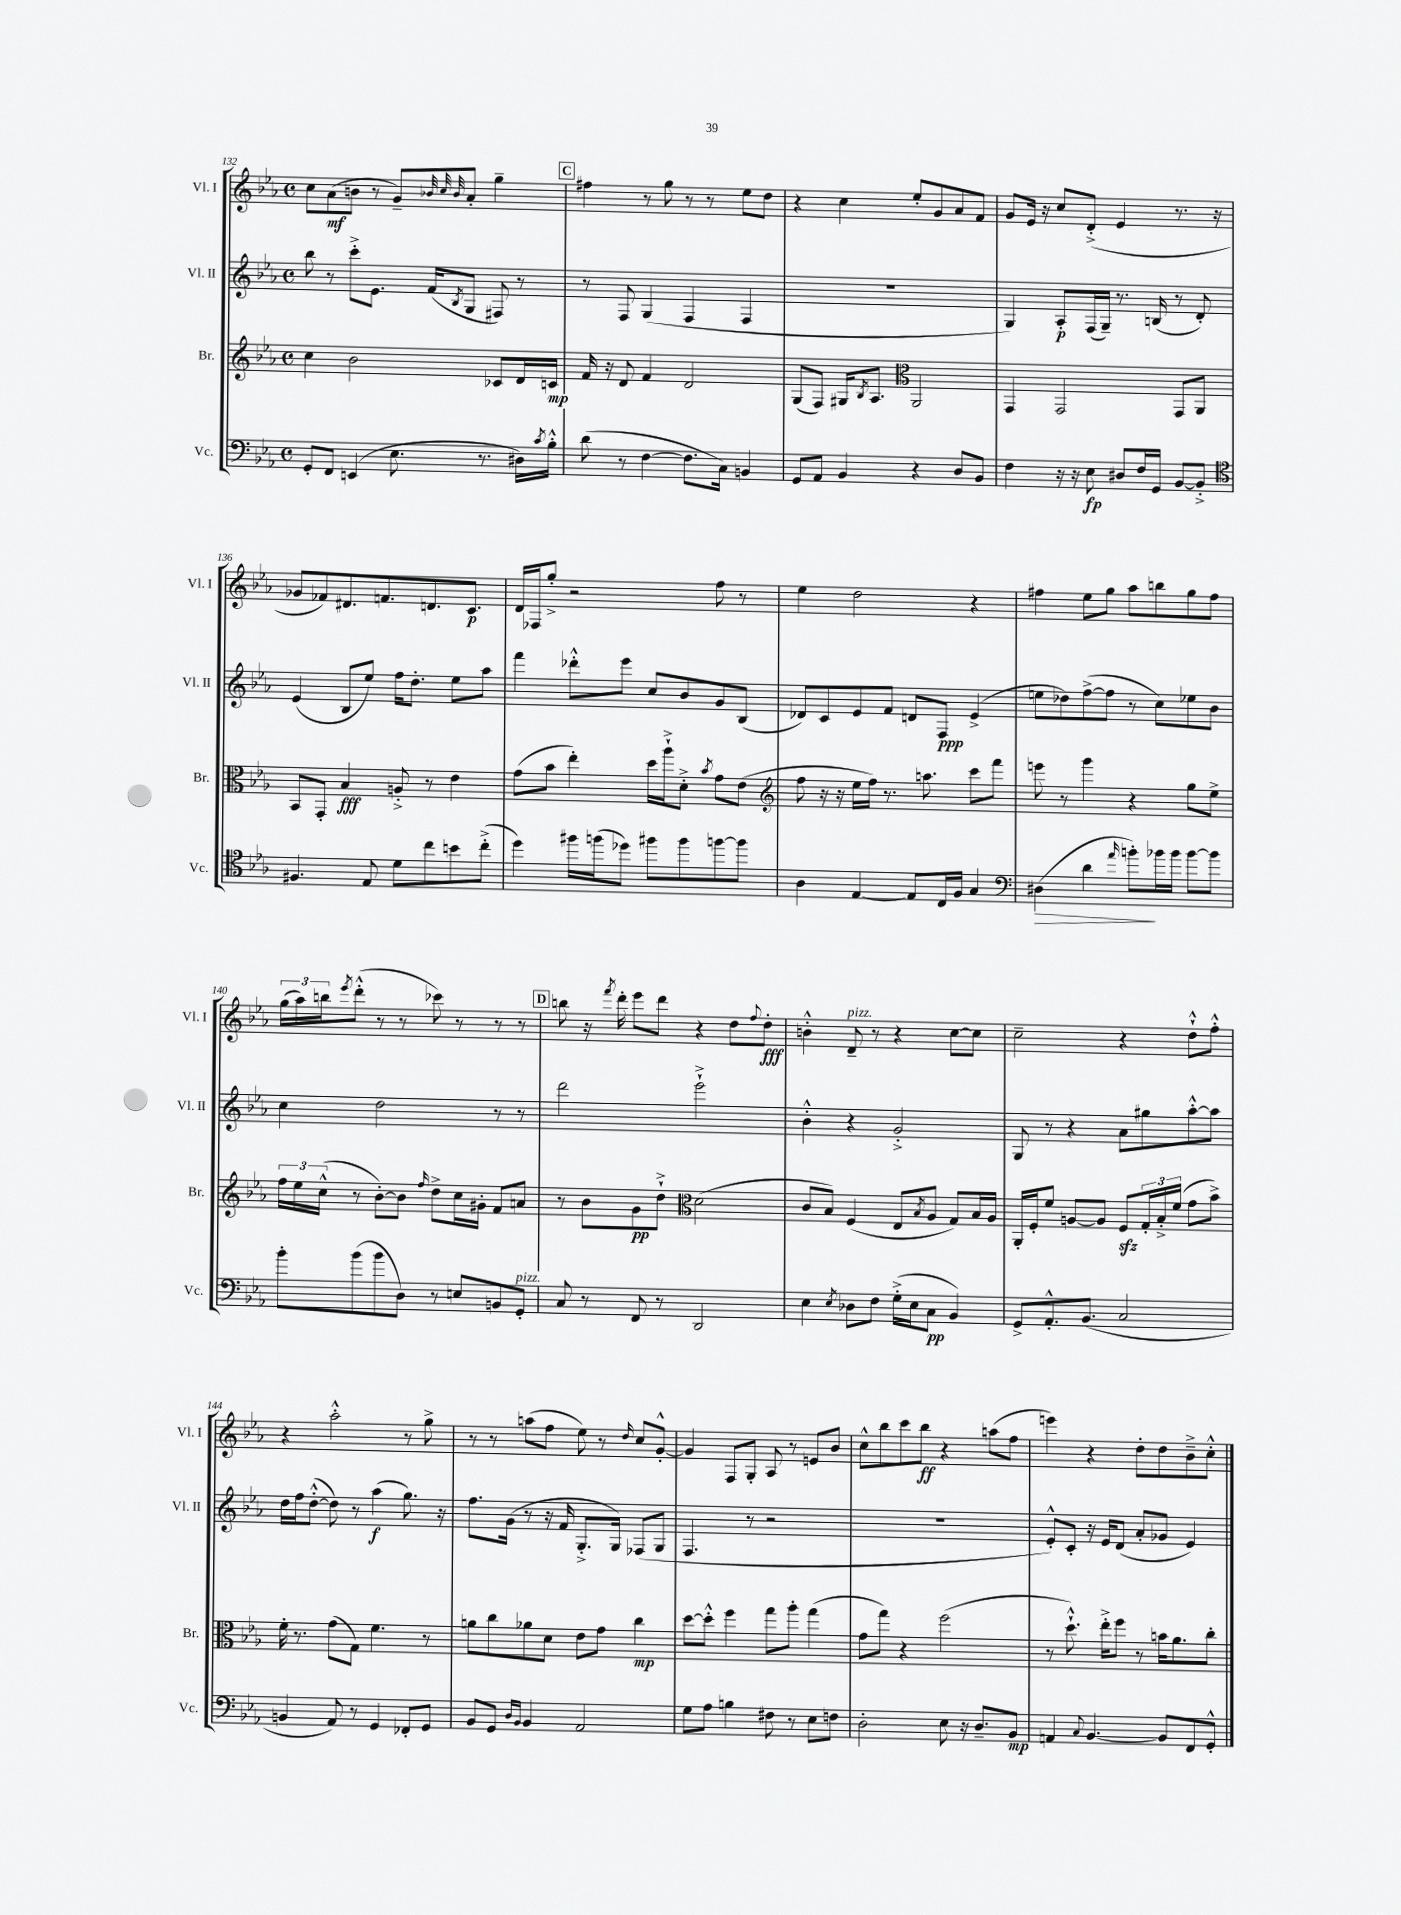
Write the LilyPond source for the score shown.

<<
\new StaffGroup <<
\new Staff = "s0" \with { instrumentName = "Vl. I" shortInstrumentName = "Vl. I" } {
    \clef treble \key ees \major \defaultTimeSignature \time 4/4
    c''8 aes'8\mf( b'8 r8 g'8--) \grace { bes'32 c''32 bes'32 } aes'8-. g''4-- |
    \mark \markup { \box "C" } fis''4 r8 g''8 r8 r8 ees''8 d''8 |
    r4 c''4 ees''8-. g'8 aes'8 f'8 |
    g'8 ees'16 r16 c''8 d'8-.->( ees'4 r8. r16 |
    ges'8 fes'8) dis'8. f'8. d'8. c'8.\p |
    d'16 fes16 g''8-.-> r2 f''8 r8 |
    ees''4 d''2 r4 |
    fis''4 ees''8 g''8 aes''8 b''8 g''8 fis''8 |
    \tuplet 3/2 { g''16( aes''16) b''16 } \acciaccatura { ees'''8 } d'''8-.-^( r8 r8 ces'''8) r8 r8 r8 |
    \mark \markup { \box "D" } b''8 r16 \acciaccatura { f'''8 } d'''16-. ees'''8 d'''8 r4 d''8 \appoggiatura { f''8 } d''8-.\fff |
    b'4-.-^ d'8--^\markup { \italic "pizz." } r8 r4 c''8~ c''8 |
    c''2-- r4 d''8-!-^ f''8-.-^ |
    r4 aes''2-.-^ r8 g''8-> |
    r8 r8 a''8( f''8 ees''8) r8 \grace { d''16 } c''8 g'8~-.-^ |
    g'4 f8 g8-. aes8 r8 e'8 bes'8 |
    c''8-^ bes''8 c'''8 bes''8\ff r4 a''8( f''8 |
    e'''4) r4 d''8-. d''8 bes'8---> c''8-.-^ \bar "|." |
}
\new Staff = "s1" \with { instrumentName = "Vl. II" shortInstrumentName = "Vl. II" } {
    \clef treble \key ees \major \defaultTimeSignature \time 4/4
    bes''8 r8 c'''8-.-> ees'8. f'16( \acciaccatura { bes8 } g8 fis8) r8 |
    \mark \markup { \box "C" } r8 f8 g4( f4 f4 |
    R1 |
    g4) aes8-.\p f16( g16--) r8. b16( r8 d'8-.) |
    ees'4( bes8 ees''8) f''16 d''8.-. ees''8 aes''8 |
    f'''4 des'''8-.-^ ees'''8 c''8 bes'8 g'8 bes8( |
    des'8) c'8 ees'8 f'8 d'8 f8\ppp ees'4->( |
    e''8 des''8) f''8~->( f''8 r8 c''8) ees''8 bes'8 |
    c''4 d''2 r8 r8 |
    \mark \markup { \box "D" } d'''2 ees'''2-!-> |
    bes'4-.-^ r4 g'2-.-> |
    g8 r8 r4 aes'8 gis''8 aes''8~-.-^ aes''8 |
    d''16 f''16 d''8~-.-^( d''8) r8 aes''4\f( g''8.) r16 |
    f''8. g'16( r8 r16 f'16 g8.-.-> g16) fes8( g8 |
    f4. r8 r2 |
    R1 |
    ees'8-.-^) c'8-. r16 ees'16 d'8( aes'8-. ges'8 ees'4) \bar "|." |
}
\new Staff = "s2" \with { instrumentName = "Br." shortInstrumentName = "Br." } {
    \clef treble \key ees \major \defaultTimeSignature \time 4/4
    c''4 bes'2 ces'8 d'16 c'16\mp |
    \mark \markup { \box "C" } f'16 r16 d'8 f'4 d'2 |
    g8( f8) gis16 \acciaccatura { bes8 } aes8. \clef alto aes,2 |
    g,4 g,2 g,8 aes,8 |
    bes,8 g,8-. bes4\fff a8-.-> r8 ees'4 |
    g'8( bes'8 ees''4-.) d''16 aes''16-!-> d'8-.-> \acciaccatura { bes'8 } g'8 ees'8( |
    \clef treble f''8 r16 r16 ees''16 f''16) r8. a''8. c'''8 f'''8 |
    e'''8 r8 g'''4 r4 g''8 ees''8-> |
    \tuplet 3/2 { f''16 ees''16 c''16-^( } r8 bes'8~-.) bes'8 \grace { f''16 } d''8-> c''16 gis'16-. f'8 a'8 |
    \mark \markup { \box "D" } r8 bes'8 g'8\pp d''8-!-> \clef alto d'2( |
    c'8 bes8) f4( ees8 \acciaccatura { bes8 } aes8 g8) bes16 aes16 |
    aes,16-. f16-. f'8 a8~ a8 f8\sfz \tuplet 3/2 { g16-. bes16-.-> f'16( } g'8 bes'8->) |
    f'16-. r8. g'8( g8) f'4. r8 |
    a'8 c''8 aes'8 d'8 ees'8 g'8 c''4\mp |
    d''8~ d''8-.-^ f''4 g''8 aes''8-. g''4( |
    g'8 g''8) r4 f''2( |
    r8 d''8.-!-^) ees''16-.-> f''8 r8 b'16 aes'8. c''8-. \bar "|." |
}
\new Staff = "s3" \with { instrumentName = "Vc." shortInstrumentName = "Vc." } {
    \clef bass \key ees \major \defaultTimeSignature \time 4/4
    g,8-. f,8 e,4( ees8. r8. dis16) \acciaccatura { c'8 } bes16-.-^ |
    \mark \markup { \box "C" } d'8( r8 f4~ f8. c16) b,4 |
    g,8 aes,8 bes,4 r4 d8 bes,8 |
    f4 r16 r16 ees8\fp dis8 f16 g,16 bes,8~ bes,8-.-> |
    \clef tenor fis4. ees8 d'8 c''8 b'8 c''8-.->( |
    d''4) fis''16 f''16( des''8) fis''8 fis''8 f''8~ f''8 |
    aes4 ees4~ ees8 c16 f16 g4 |
    \clef bass dis4\>( d'4 \grace { aes'16 } b'8-.\!) bes'16 bes'16 bes'8~ bes'8 |
    bes'8-. bes'8( bes'8 d8) r8 e8 b,8 g,8-.^\markup { \italic "pizz." } |
    \mark \markup { \box "D" } c8 r8 f,8 r8 d,2 |
    ees4 \acciaccatura { ees8 } des8 f8 g16-.->( ees16 c8\pp bes,4) |
    g,8-> aes,8.-.-^ bes,8.( c2 |
    b,4 aes,8) r8 g,4 fes,8-. g,8 |
    bes,8 g,8 \grace { d16 bes,16 } bes,4 aes,2 |
    g8 aes8 b4 fis8 r8 ees8 f8 |
    d2-. ees8 r16 d8.-- bes,8\mp |
    a,4 \appoggiatura { c8 } bes,4.~ bes,8 f,8 g,8-.-^ \bar "|." |
}
>>
>>
\layout { \context { \Score currentBarNumber = #132 } }
